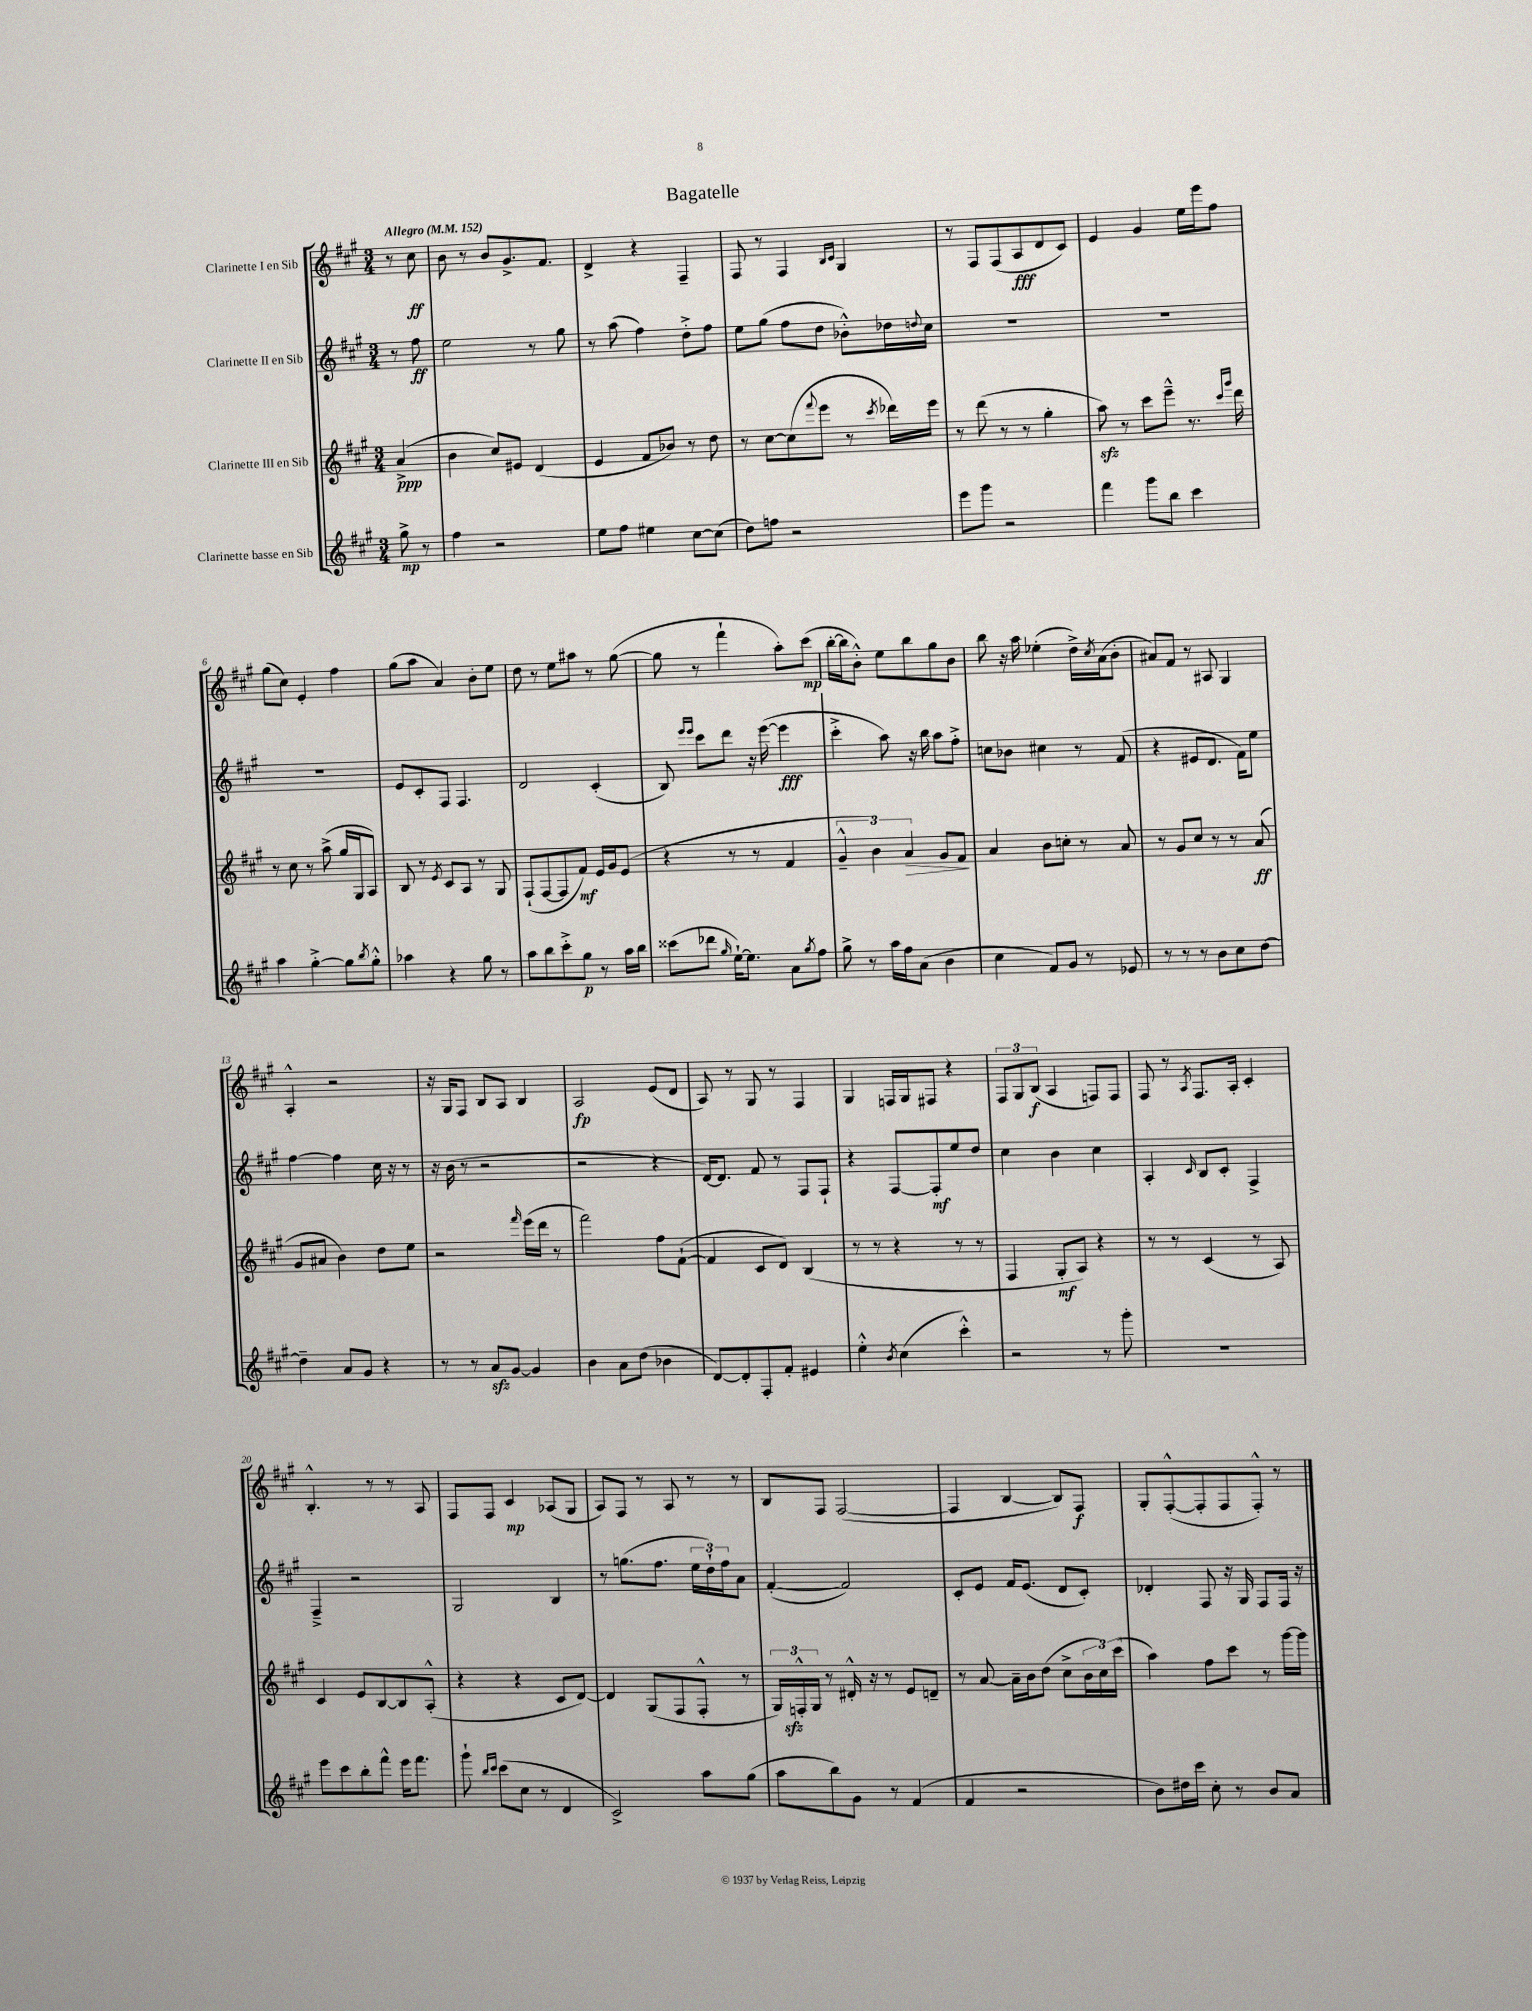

**kern	**kern	**kern	**kern
*staff4	*staff3	*staff2	*staff1
*clefG2	*clefG2	*clefG2	*clefG2
*k[f#c#g#]	*k[f#c#g#]	*k[f#c#g#]	*k[f#c#g#]
*M3/4	*M3/4	*M3/4	*M3/4
*MM152	*MM152	*MM152	*MM152
8gg#^	(4a^	8r	8r
8r	.	8ff#	8cc#
=	=	=	=
4ff#	4b	2ee	8b
.	.	.	8r
2r	8cc#)	.	8b
.	8e#	.	8.g#^
.	(4d	8r	.
.	.	.	8.f#
.	.	8gg#	.
=	=	=	=
8ee	4e	8r	4d^
8ff#	.	(8aa	.
4ee#	8f#	4ff#)	4r
.	8b-)	.	.
[8cc#	8r	8dd'^	4F#~
(8cc#]	8dd	8ff#	.
=	=	=	=
8dd)	8r	8ee	8F#
8ff	[8cc#	(8gg#	8r
2r	(8cc#]	8ff#	4F#
.	8qqfff#	.	.
.	8eee	8dd	.
.	.	.	16qqB
.	.	.	16qqc#
.	8r	8b-'^^)	4G#
.	8qccc#	.	.
.	16ddd-)	16dd-	.
.	.	8qqdd	.
.	16eee	16cc#	.
=	=	=	=
8eee	8r	2.r	8r
8ggg#	(8ddd	.	8F#
2r	8r	.	(8F#
.	8r	.	8A
.	4gg#'	.	8d
.	.	.	8c#)
=	=	=	=
4fff#	8aa)	2.r	4e
.	8r	.	.
8ggg#	8ccc#	.	4g#
8bb	8eee~^^	.	.
4ccc#	8.r	.	16ee
.	.	.	16eee
.	.	.	8ff#
.	16qqccc#	.	.
.	16qqggg#	.	.
.	16ddd	.	.
=	=	=	=
4aa	8r	2.r	(8gg#
.	8cc#	.	8cc#)
[4gg#'^	8r	.	4e'
.	(8aa^	.	.
8gg#]	16gg#	.	4ff#
.	16G#	.	.
8qbb	.	.	.
8gg#'^^	8A)	.	.
=	=	=	=
4aa-	8B	8e	(8gg#
.	8r	8c#'	8aa
.	8qe	.	.
4r	8c#	8F#	4a)
.	8A	4.F#	.
8gg#	8r	.	8b'
8r	8G#	.	8ee
=	=	=	=
8aa	(8F#`	2d	8dd
8bb	[8F#	.	8r
8ccc#'^	8F#]	.	8ee
8gg#	8f#)	.	8aa#
8r	16e	(4c#'	8r
.	16g#	.	.
16aa	(8e	.	([8gg#
16bb	.	.	.
=	=	=	=
(8ccc##	4r	8B)	8gg#]
.	.	16qqeee	.
.	.	16qqeee	.
8ddd-	.	8ccc#	8r
16qqgg#	.	.	.
[16ee`)	8r	8ddd	4fff#`
8.ee]	.	.	.
.	8r	16r	.
.	.	([16eee	.
8a	4f#	4eee]	8aa')
8qgg#	.	.	.
8ff#	.	.	(8ccc#
=	=	=	=
8gg#^	6g#~^^	4ccc#'^	[16bb'
.	.	.	16bb]
8r	.	.	8b'^^)
.	6b)	.	.
16aa	.	8aa)	8ee
16ff#	.	.	.
.	6a	.	.
(8a	.	16r	8bb
.	.	16bb	.
4b	8g#	8aa	8gg#
.	8f#	8ff#'^	8b
=	=	=	=
4cc#	4a	8cc	8bb
.	.	8b-	16r
.	.	.	16aa
8f#)	8b	4cc#	(4ee-'
8g#	8cc'	.	.
8r	8r	8r	16dd^)
.	.	.	8qcc#
.	.	.	(16a
8e-	8a	(8f#	8b'
=	=	=	=
8r	8r	4r	8a#)
8r	8g#	.	8f#
8r	8cc#	8e#	8r
8b	8r	8.d	8A#
8cc#	8r	.	4G#
.	.	16f#)	.
[8dd	(8a	8ee	.
=	=	=	=
4dd~]	8g#	[4ff#	4A'^^
.	8a#	.	.
8a	4b)	4ff#]	2r
8g#	.	.	.
4r	8dd	16cc#	.
.	.	16r	.
.	8ee	8r	.
=	=	=	=
8r	2r	16r	16r
.	.	(16b	16G#
8r	.	8r	8F#
8a	.	2r	8B
[8g#	.	.	8A
.	16qqfff#	.	.
4g#]	(16eee	.	4B
.	16ddd	.	.
.	8r	.	.
=	=	=	=
4b	2fff#)	2r	2A
8a	.	.	.
(8dd	.	.	.
4b-	8ff#	4r	(8e
.	([8f#`	.	8d
=	=	=	=
[8d)	4f#]	[16d)	8A)
.	.	8.d]	.
8d']	.	.	8r
8F#'	8c#	8f#	8G#
8f#'	8d)	8r	8r
4e#	(4B	8F#	4F#
.	.	8F#`	.
=	=	=	=
4ee'^^	8r	4r	4G#
.	8r	.	.
8qb	.	.	.
(4cc#	4r	[8F#	16F
.	.	.	16G#
.	.	8F#']	8F#
4ccc#'^^)	8r	8ee	4r
.	8r	8dd	.
=	=	=	=
2r	4F#	4cc#	12F#
.	.	.	12G#
.	.	.	(12B
.	8G#'	4b	4A
.	8A)	.	.
8r	4r	4cc#	8F)
8ggg#'	.	.	8F
=	=	=	=
2.r	8r	4A'	8F#
.	8r	.	8r
.	.	16qqc#	8qA
.	(4c#	8B	8.F#
.	.	8c#'	.
.	.	.	16A'
.	8r	4F#^	4c#'
.	8A)	.	.
=	=	=	=
8eee	4c#	4F#~^	4.B'^^
8ccc#	.	.	.
8bb'	8e	2r	.
8fff#^^	[8B	.	8r
16eee	8B]	.	8r
8.fff#	.	.	.
.	(8A'^^	.	8A
=	=	=	=
8ggg#`	4r	2G#	8F#
16qqbb	.	.	.
16qqccc#	.	.	.
(8ccc#	.	.	8F#
8cc#	4r	.	4c#
8r	.	.	.
4d	8c#	4B	(8A-
.	[8d)	.	8G#
=	=	=	=
2c#^)	4d]	8r	8A)
.	.	(8.gg	8F#
.	(8G#	.	8r
.	.	8.ff#	.
.	8F#	.	8A
8aa	8F#'^^	24ee	8r
.	.	24dd`)	.
.	.	24ff#	.
(8gg#	8r	8a	8r
=	=	=	=
8aa	24G#)	([4f#'	8B
.	24F'^^	.	.
.	24G#	.	.
8bb)	8r	.	8F#
8g#	16d#'^^	2f#])	([2F#
.	16r	.	.
8r	8r	.	.
(4f#	8e	.	.
.	8d~	.	.
=	=	=	=
4f#	8r	8c#'	4F#]
.	[8a	8e	.
2r	16a~]	16f#	[4B
.	16b	(8.e	.
.	(8dd	.	.
.	8cc#^	8d	8B])
.	24b	8c#')	8F#
.	24cc#)	.	.
.	(24ccc#	.	.
=	=	=	=
8b)	4aa)	4d-'	8G#'
16dd#	.	.	([8F#'^^
16ccc#	.	.	.
8cc#'	8ff#	8F#	8F#']
8r	8ccc#	16r	8F#
.	.	16G#	.
8b	8r	8F#	8F#'^^)
8a	[16ggg#	16F#	8r
.	16ggg#]	16r	.
==	==	==	==
*-	*-	*-	*-
